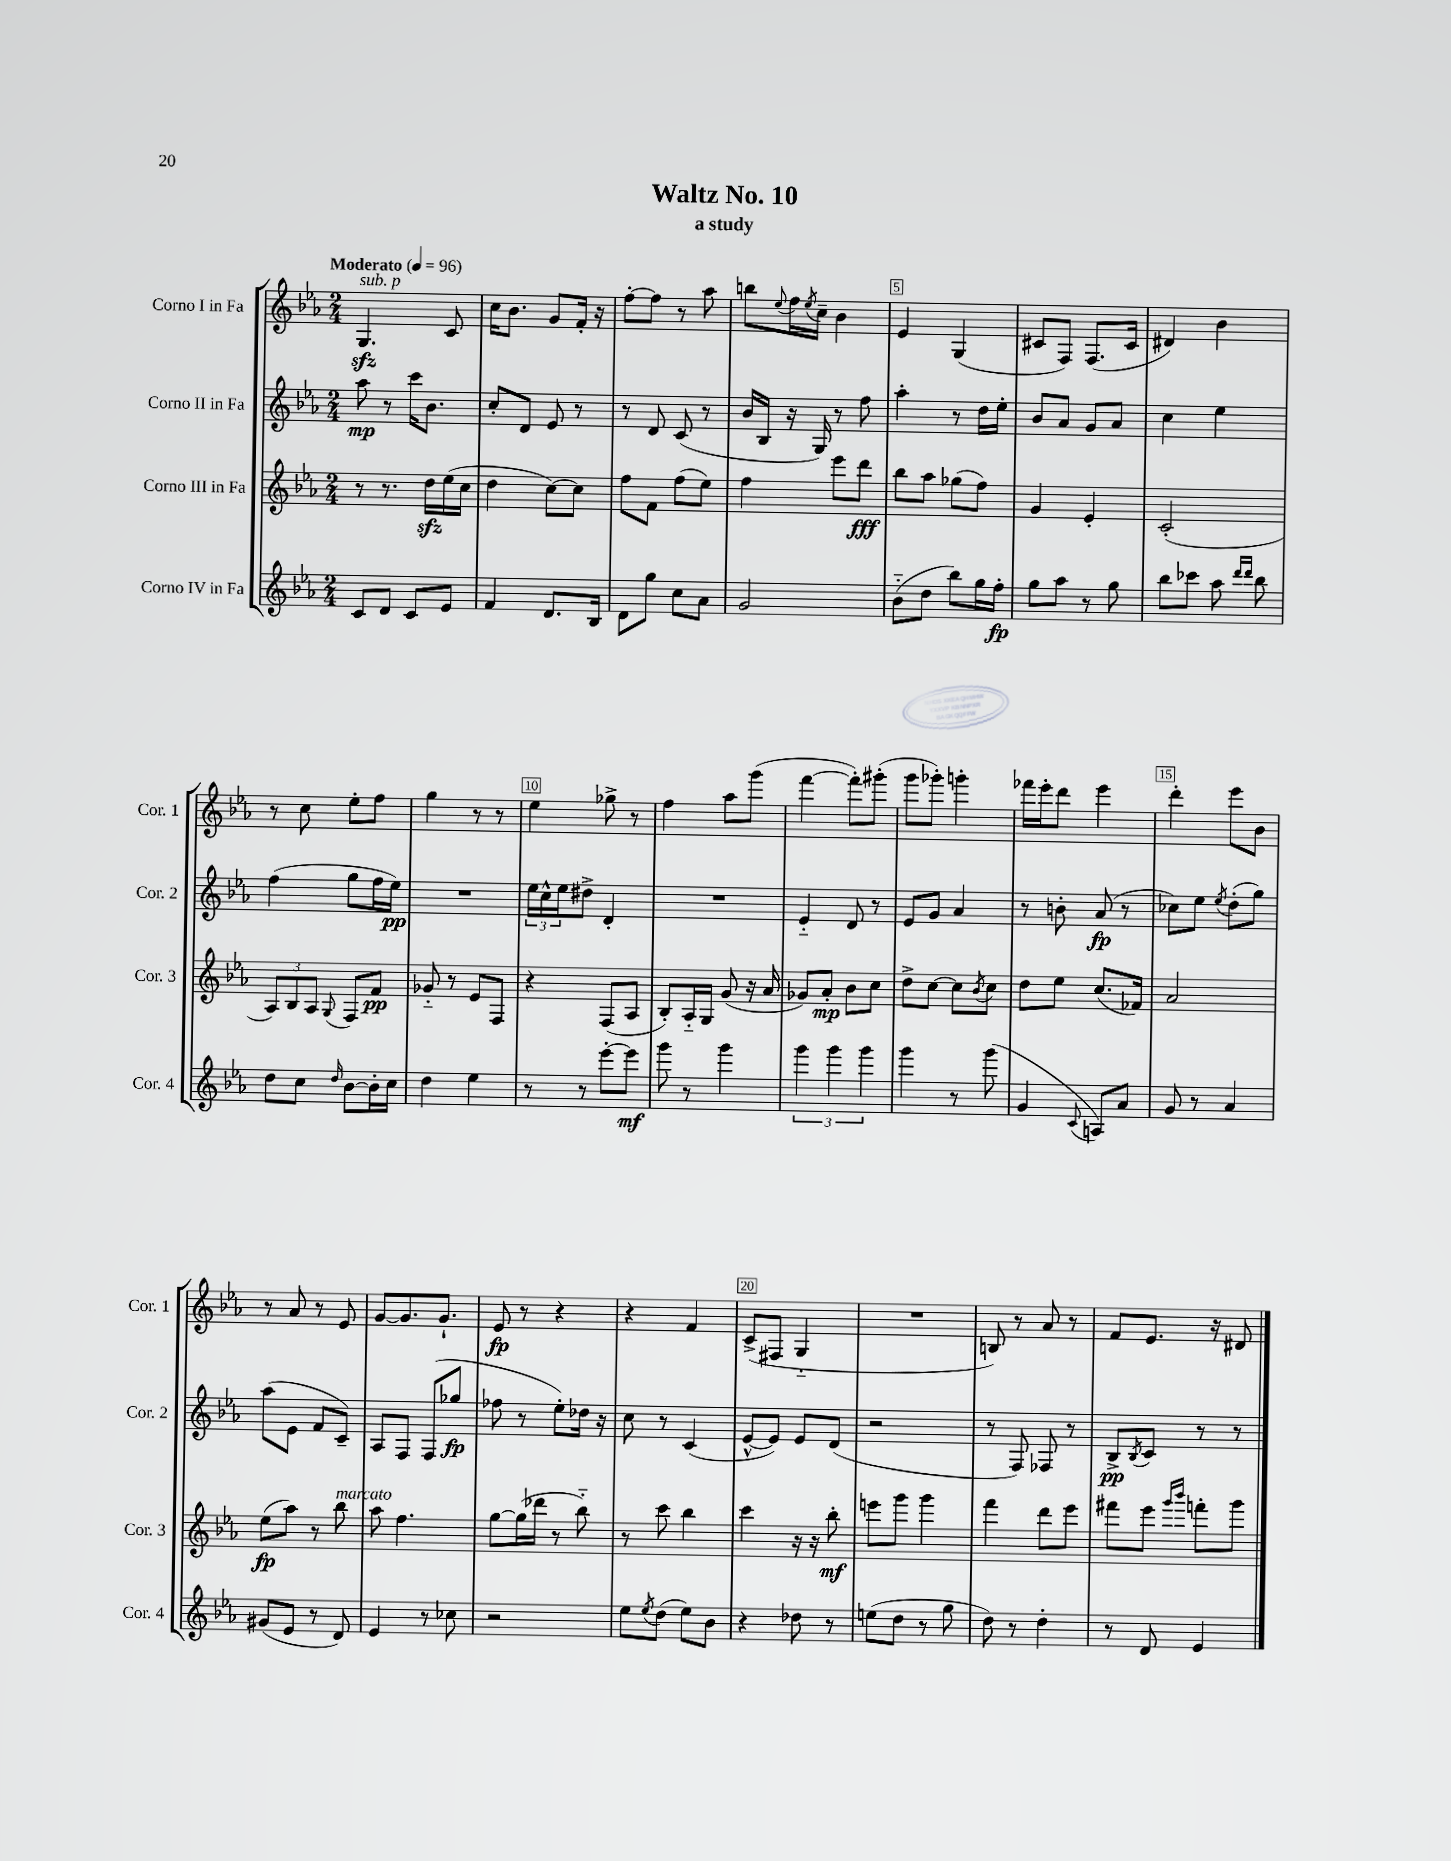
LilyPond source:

\header { title = "Waltz No. 10" subtitle = "a study" }
<<
\new StaffGroup <<
\new Staff = "s0" \with { instrumentName = "Corno I in Fa" shortInstrumentName = "Cor. 1" } {
    \clef treble \key ees \major \numericTimeSignature \time 2/4 \tempo "Moderato" 4 = 96
    g4.\sfz^\markup { \italic "sub. p" } c'8 |
    c''16 bes'8. g'8 f'16-. r16 |
    f''8~-. f''8 r8 aes''8 |
    b''8 \appoggiatura { ees''8 } f''16 \acciaccatura { ees''8 } c''16-- bes'4 |
    ees'4 g4( |
    cis'8 f8) f8.( cis'16 |
    dis'4) bes'4 |
    r8 c''8 ees''8-. f''8 |
    g''4 r8 r8 |
    ees''4 ges''8-> r8 |
    f''4 aes''8 g'''8( |
    f'''4~ f'''8-.) gis'''8-.( |
    g'''8 ges'''8-.) g'''4-. |
    fes'''16 ees'''16-. d'''8 ees'''4 |
    d'''4-. ees'''8 bes'8 |
    r8 aes'8 r8 ees'8 |
    g'8~ g'8. g'8.-! |
    ees'8\fp r8 r4 |
    r4 f'4 |
    c'8->( fis8 g4-_ |
    R2 |
    b8) r8 aes'8 r8 |
    f'8 ees'8. r16 dis'8 \bar "|." |
}
\new Staff = "s1" \with { instrumentName = "Corno II in Fa" shortInstrumentName = "Cor. 2" } {
    \clef treble \key ees \major \numericTimeSignature \time 2/4
    aes''8\mp r8 c'''16 bes'8. |
    c''8-. d'8 ees'8 r8 |
    r8 d'8 c'8( r8 |
    bes'16 bes16 r16 g16) r8 f''8 |
    aes''4-. r8 d''16 ees''16-. |
    bes'8 aes'8 g'8 aes'8 |
    c''4 ees''4 |
    f''4( g''8 f''16 ees''16\pp) |
    R2 |
    \tuplet 3/2 { ees''16 c''16-^ ees''16 } dis''8-> d'4-. |
    R2 |
    ees'4-_ d'8 r8 |
    ees'8 g'8 aes'4 |
    r8 b'8-. aes'8\fp( r8 |
    ces''8) ees''8 \acciaccatura { ees''8 } d''8-.( g''8) |
    aes''8( ees'8 f'8 c'8--) |
    aes8 f8 f8( ges''8\fp |
    fes''8 r8 ees''8-.) des''16 r16 |
    c''8 r8 c'4( |
    ees'8~-^ ees'8) ees'8 d'8( |
    r2 |
    r8 f8) fes8 r8 |
    bes8->\pp \acciaccatura { bes8 } c'8 r8 r8 \bar "|." |
}
\new Staff = "s2" \with { instrumentName = "Corno III in Fa" shortInstrumentName = "Cor. 3" } {
    \clef treble \key ees \major \numericTimeSignature \time 2/4
    r8 r8. d''16\sfz ees''16( c''16 |
    d''4 c''8~) c''8 |
    f''8 f'8 f''8( ees''8) |
    f''4 ees'''8 d'''8\fff |
    bes''8 aes''8 ges''8( f''8) |
    g'4 ees'4-. |
    c'2-.( |
    \tuplet 3/2 { aes8) bes8 aes8 } \appoggiatura { g8 } f8 f'8\pp |
    ges'8-_ r8 ees'8 f8 |
    r4 f8( aes8 |
    bes8-.) aes16-_ g16 g'8( r16 aes'16 |
    ges'8) aes'8-.\mp bes'8 c''8 |
    d''8-> c''8~ c''8 \acciaccatura { bes'8 } c''8 |
    d''8 ees''8 c''8.( fes'16) |
    aes'2 |
    ees''8\fp( aes''8) r8 bes''8^\markup { \italic "marcato" } |
    aes''8 f''4. |
    g''8~ g''16( des'''16 r8 bes''8-_) |
    r8 c'''8 bes''4 |
    c'''4 r16 r16 bes''8-.\mf |
    e'''8 g'''8 g'''4 |
    f'''4 d'''8 ees'''8 |
    fis'''8 ees'''8 \grace { g'''16 bes'''16 } f'''8-. g'''8 \bar "|." |
}
\new Staff = "s3" \with { instrumentName = "Corno IV in Fa" shortInstrumentName = "Cor. 4" } {
    \clef treble \key ees \major \numericTimeSignature \time 2/4
    c'8 d'8 c'8 ees'8 |
    f'4 d'8. bes16 |
    d'8 g''8 c''8 aes'8 |
    g'2 |
    bes'8-_( d''8 bes''8) g''16 f''16-.\fp |
    g''8 aes''8 r8 g''8 |
    bes''8 ces'''8 aes''8 \grace { d'''16 d'''16 } bes''8 |
    d''8 c''8 \grace { d''16 } bes'8~ bes'16-. c''16 |
    d''4 ees''4 |
    r8 r8 ees'''8~-. ees'''8\mf |
    g'''8 r8 g'''4 |
    \tuplet 3/2 { g'''4 g'''4 g'''4 } |
    g'''4 r8 g'''8( |
    g'4 \appoggiatura { c'8 } a8) aes'8 |
    g'8 r8 aes'4 |
    gis'8( ees'8 r8 d'8) |
    ees'4 r8 ces''8 |
    r2 |
    ees''8 \acciaccatura { ees''8 } d''8( ees''8) bes'8 |
    r4 des''8 r8 |
    e''8( d''8 r8 g''8 |
    d''8) r8 d''4-. |
    r8 d'8 ees'4 \bar "|." |
}
>>
>>
\layout { \context { \Score \override BarNumber.break-visibility = ##(#f #t #t) barNumberVisibility = #(every-nth-bar-number-visible 5) \override BarNumber.stencil = #(make-stencil-boxer 0.1 0.3 ly:text-interface::print) } }
